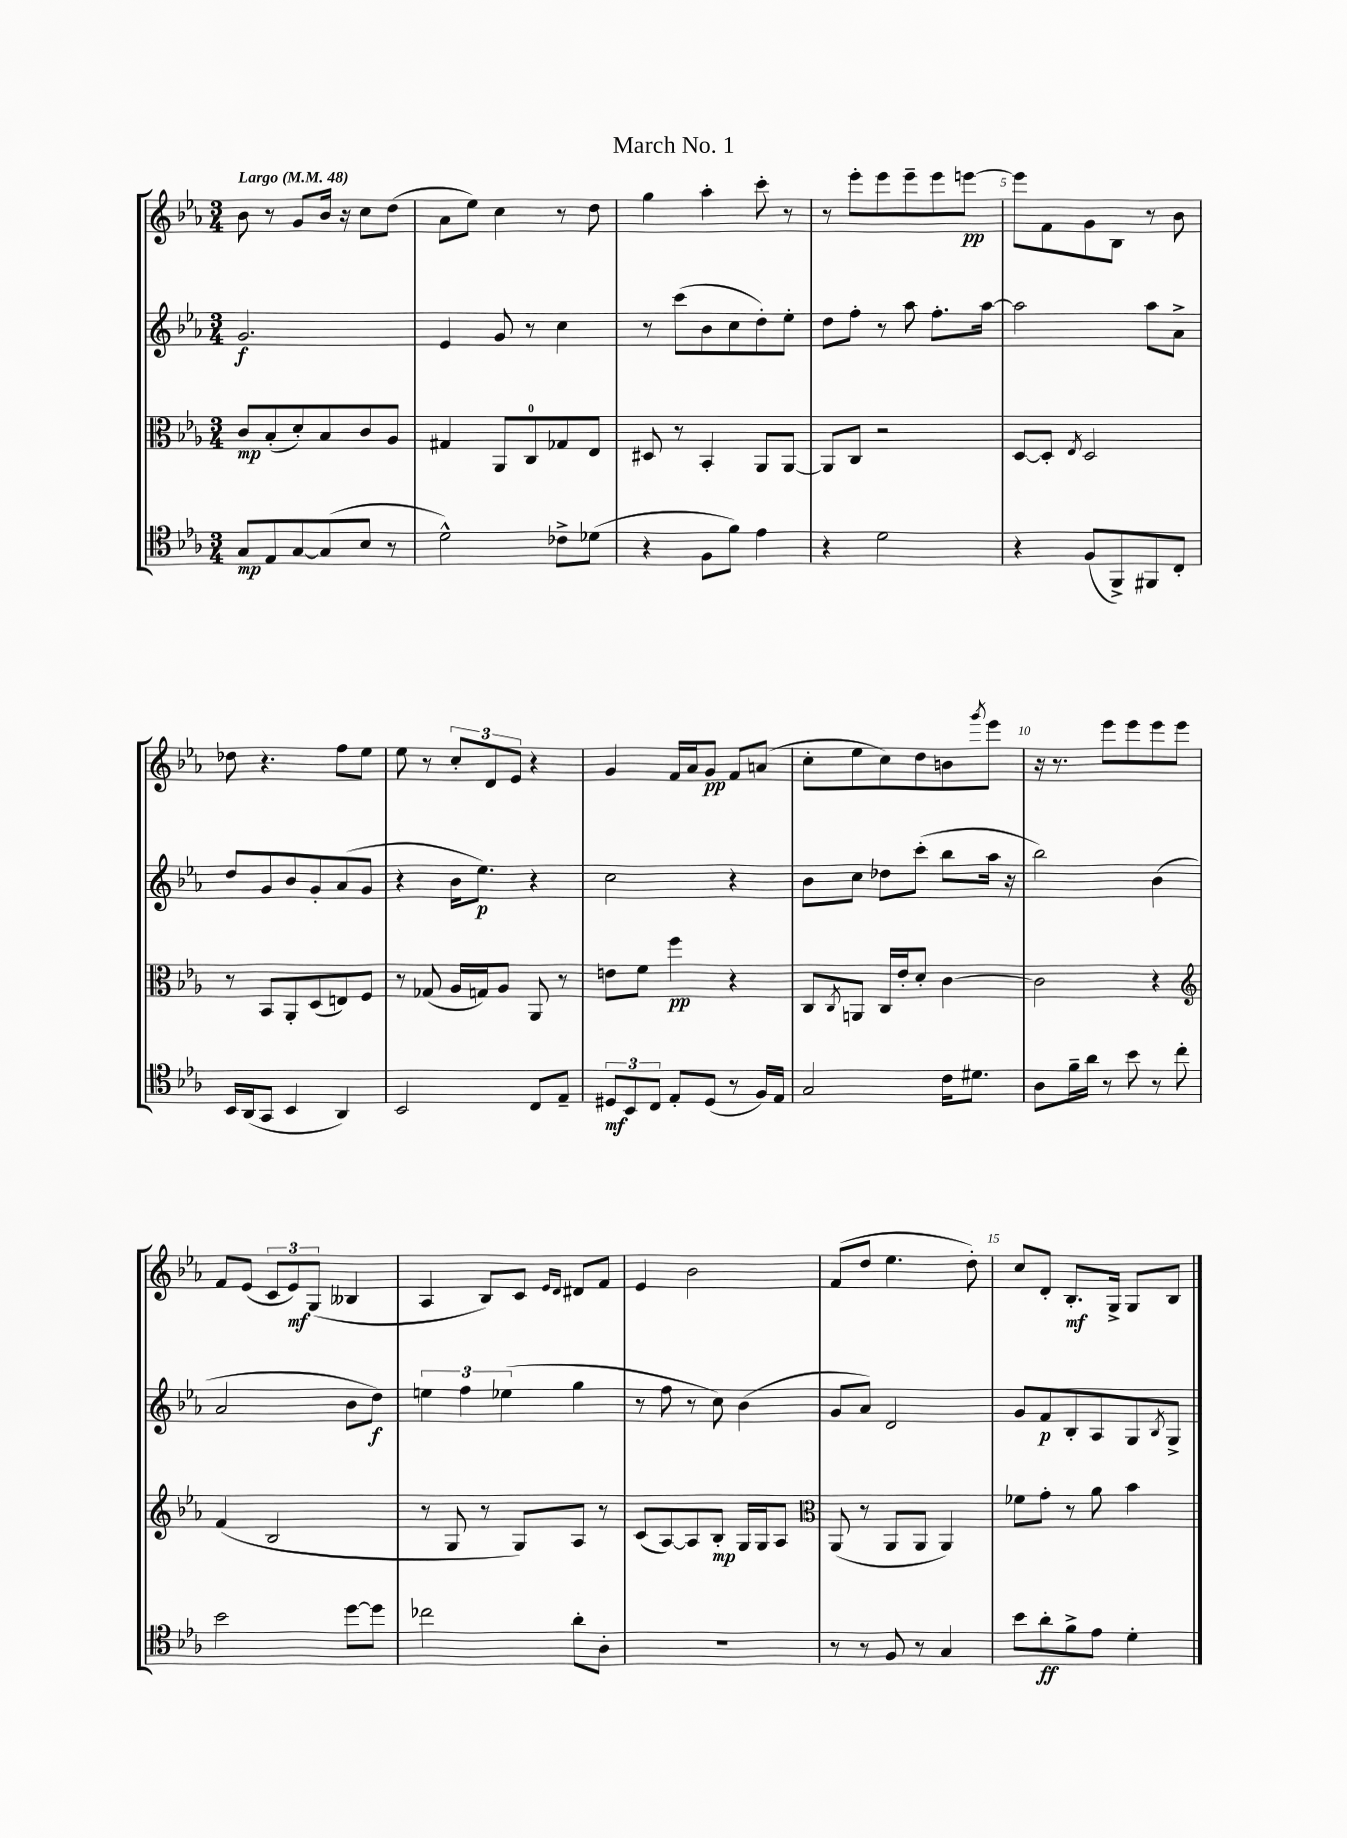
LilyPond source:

\header { title = "March No. 1" }
<<
\new StaffGroup <<
\new Staff = "s0" {
    \clef treble \key ees \major \numericTimeSignature \time 3/4 \tempo "Largo" 4 = 48
    bes'8 r8 g'8 bes'16 r16 c''8 d''8( |
    aes'8 ees''8) c''4 r8 d''8 |
    g''4 aes''4-. c'''8-. r8 |
    r8 ees'''8-. ees'''8 ees'''8-- ees'''8 e'''8~\pp |
    e'''8 f'8 g'8 bes8 r8 bes'8 |
    des''8 r4. f''8 ees''8 |
    ees''8 r8 \tuplet 3/2 { c''8-. d'8 ees'8 } r4 |
    g'4 f'16 aes'16 g'8\pp f'8 a'8( |
    c''8-. ees''8 c''8) d''8 b'8 \acciaccatura { g'''8 } ees'''8 |
    r16 r8. ees'''8 ees'''8 ees'''8 ees'''8 |
    f'8 ees'8( \tuplet 3/2 { c'8 ees'8\mf) g8( } beses4 |
    aes4 bes8) c'8 \grace { ees'16 d'16 } dis'8 f'8 |
    ees'4 bes'2 |
    f'8( d''8 ees''4. d''8-.) |
    c''8 d'8-. bes8.-.\mf g16-> g8 bes8 \bar "|." |
}
\new Staff = "s1" {
    \clef treble \key ees \major \numericTimeSignature \time 3/4
    g'2.\f |
    ees'4 g'8 r8 c''4 |
    r8 c'''8( bes'8 c''8 d''8-.) ees''8-. |
    d''8 f''8-. r8 aes''8 f''8.-. aes''16~ |
    aes''2 aes''8 aes'8-> |
    d''8 g'8 bes'8 g'8-. aes'8( g'8 |
    r4 bes'16 ees''8.\p) r4 |
    c''2 r4 |
    bes'8 c''8 des''8 c'''8-.( bes''8 aes''16 r16 |
    bes''2) bes'4( |
    aes'2 bes'8 d''8\f) |
    \tuplet 3/2 { e''4 f''4 ees''4( } g''4 |
    r8 f''8 r8 c''8) bes'4( |
    g'8 aes'8) d'2 |
    g'8 f'8\p bes8-. aes8 g8 \acciaccatura { bes8 } g8-> \bar "|." |
}
\new Staff = "s2" {
    \clef alto \key ees \major \numericTimeSignature \time 3/4
    c'8\mp bes8-.( d'8-.) bes8 c'8 aes8 |
    gis4 aes,8 c8-0 ges8 ees8 |
    dis8 r8 bes,4-. aes,8 aes,8~ |
    aes,8 c8 r2 |
    d8~ d8-. \acciaccatura { ees8 } d2 |
    r8 bes,8 aes,8-. d8( e8) f8 |
    r8 ges8( aes16 g16) aes8 aes,8 r8 |
    e'8 f'8 f''4\pp r4 |
    c8 \acciaccatura { c8 } a,8 c16 ees'16-. d'8-. c'4~ |
    c'2 r4 |
    \clef treble f'4( bes2 |
    r8 g8 r8 g8) aes8 r8 |
    c'8( aes8~) aes8 bes8-.\mp g16 g16 aes8 |
    \clef alto aes,8( r8 aes,8 aes,8 aes,4) |
    fes'8 g'8-. r8 aes'8 bes'4 \bar "|." |
}
\new Staff = "s3" {
    \clef tenor \key ees \major \numericTimeSignature \time 3/4
    g8\mp ees8 g8~ g8( bes8 r8 |
    d'2-^) ces'8-> des'8( |
    r4 f8 f'8) ees'4 |
    r4 d'2 |
    r4 f8( f,8->) fis,8 c8-. |
    bes,16 aes,16( g,8 bes,4 aes,4) |
    bes,2 c8 ees8-- |
    \tuplet 3/2 { dis8\mf bes,8 c8 } ees8-. dis8( r8 f16) ees16 |
    g2 c'16 dis'8. |
    aes8 f'16-- aes'16 r8 bes'8 r8 c''8-. |
    bes'2 d''8~ d''8 |
    ces''2 aes'8-. aes8-. |
    R2. |
    r8 r8 f8 r8 g4 |
    bes'8 aes'8-.\ff f'8-> ees'8 d'4-. \bar "|." |
}
>>
>>
\layout { \context { \Score \override BarNumber.break-visibility = ##(#f #t #t) barNumberVisibility = #(every-nth-bar-number-visible 5) } }
